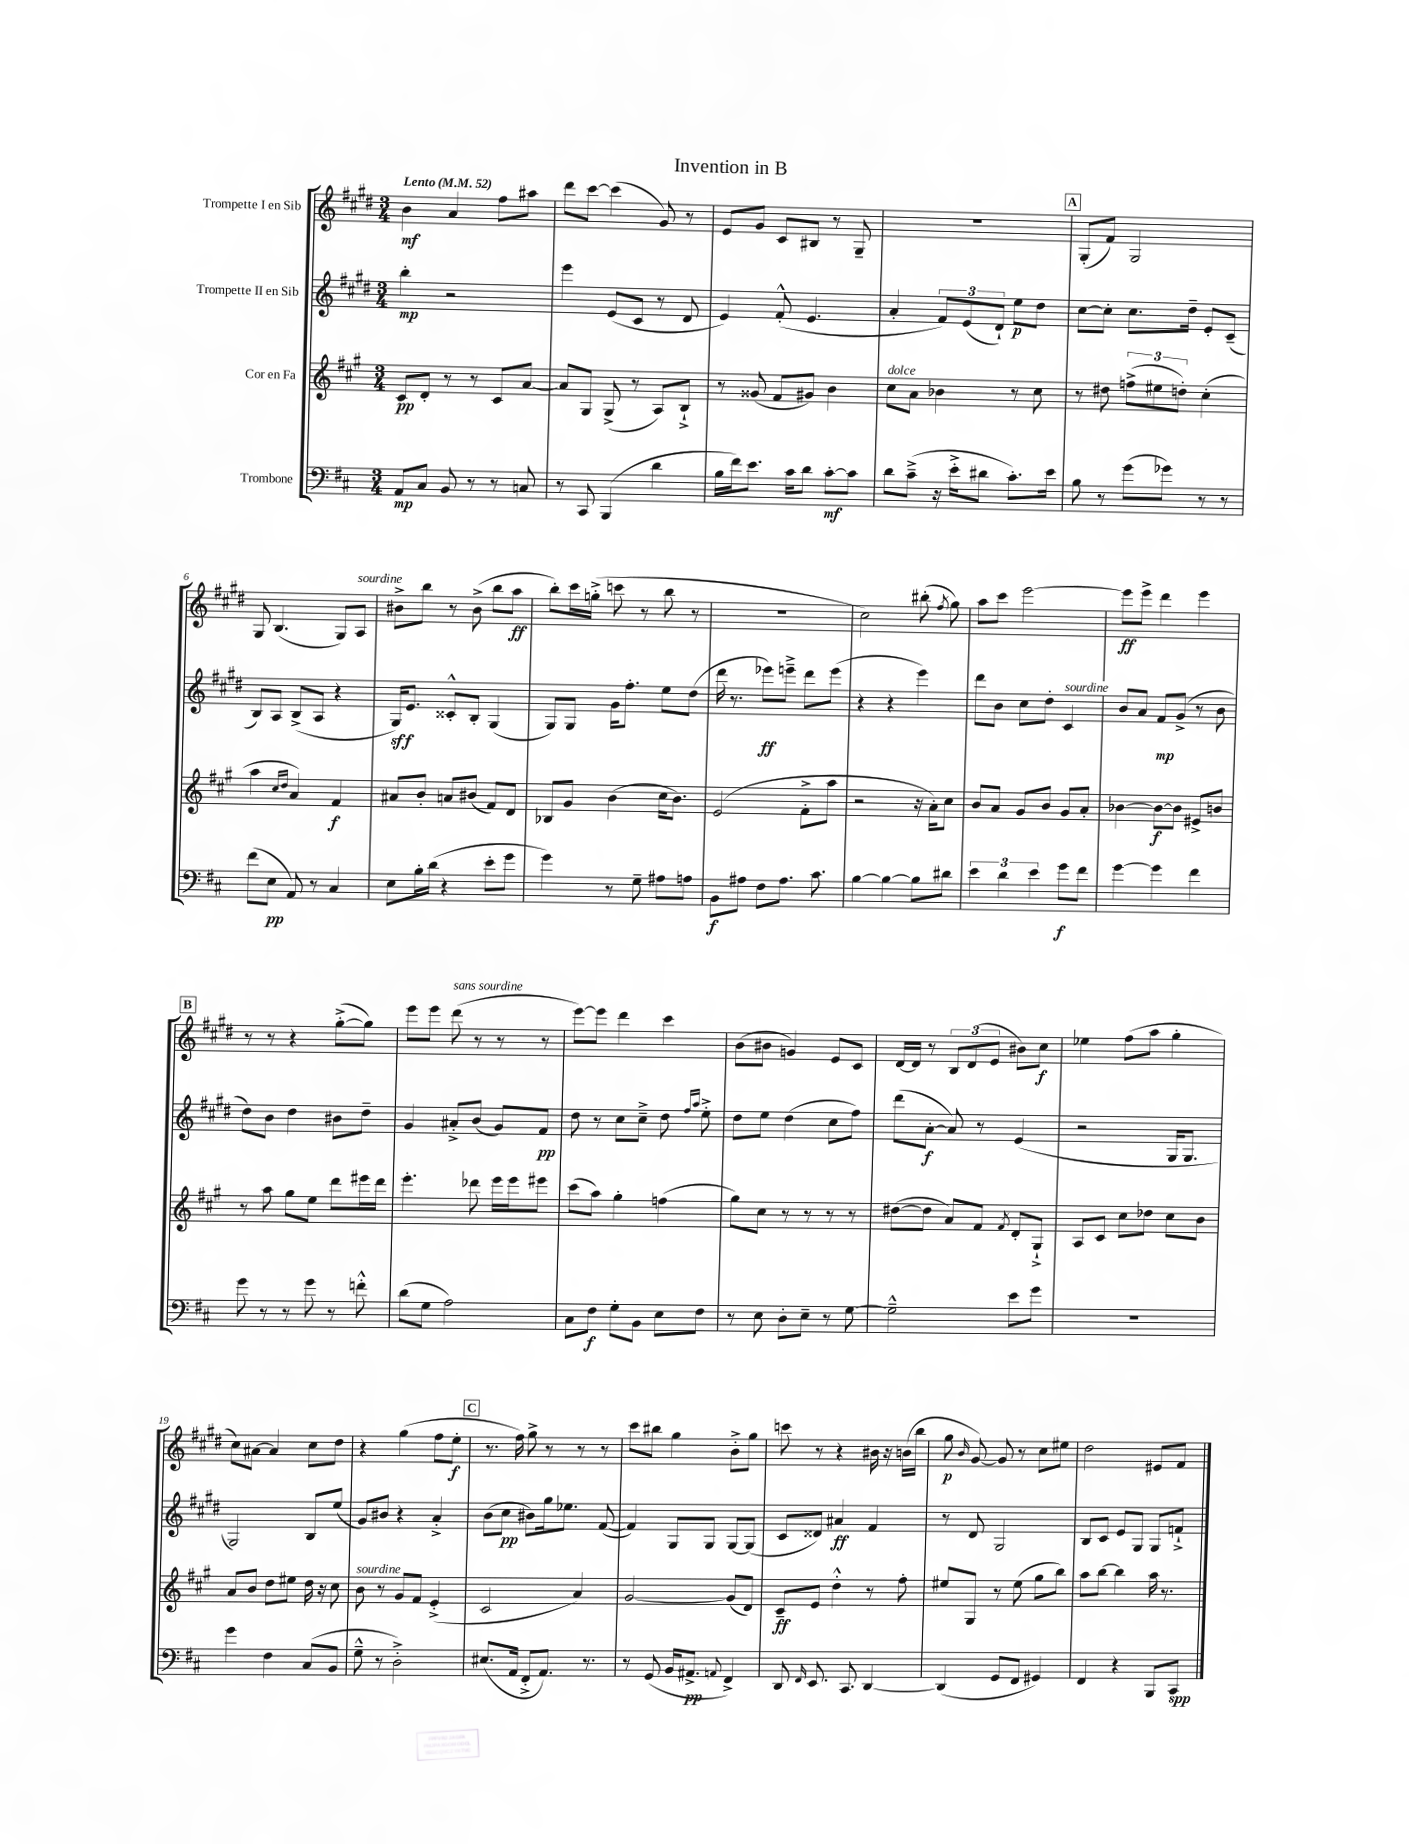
\header { title = "Invention in B" }
<<
\new StaffGroup <<
\new Staff = "s0" \with { instrumentName = "Trompette I en Sib" } {
    \clef treble \key e \major \numericTimeSignature \time 3/4 \tempo "Lento" 4 = 52
    \autoBeamOff b'4\mf a'4 fis''8[ ais''8] |
    dis'''8[ cis'''8]~ cis'''4( gis'8) r8 |
    e'8[ gis'8] cis'8[ bis8] r8 gis8-- |
    R2. |
    \mark \markup { \box "A" } gis8[-.( fis'8]) gis2 |
    gis8 b4.( gis8[) a8]^\markup { \italic "sourdine" } |
    bis'8[-> b''8] r8 bis'8->( b''8[ a''8]\ff |
    b''8[-.) cis'''16 g''16]-.->( c'''8 r8 b''8 r8 |
    R2. |
    cis''2) bis''8-.( \acciaccatura { fis''8 } gis''8) |
    a''8[ cis'''8] e'''2~ |
    e'''8[\ff e'''8]-> dis'''4 e'''4 |
    \mark \markup { \box "B" } r8 r8 r4 gis''8[~-.->( gis''8]) |
    e'''8[ e'''8] dis'''8^\markup { \italic "sans sourdine" }( r8 r8 r8 |
    e'''8[~) e'''8] dis'''4 cis'''4 |
    b'8[( bis'8] g'4) e'8[ cis'8] |
    dis'16[~ dis'16] r8 \tuplet 3/2 { b8[ dis'8( e'8] } bis'8[) cis''8]\f |
    ees''4 fis''8[( a''8] gis''4-. |
    cis''8[) ais'8]~ ais'4 cis''8[ dis''8] |
    r4 gis''4( fis''8[ e''8]-.\f |
    \mark \markup { \box "C" } r8. fis''16) gis''8-> r8 r8 r8 |
    cis'''8[ bis''8] gis''4 b'8[-.-> gis''8] |
    c'''8 r8 r4 bis'16 r16 b'16[( b''16] |
    gis''8\p \grace { b'16 } gis'8~) gis'8 r8 cis''8[ eis''8] |
    dis''2 eis'8[ fis'8] \bar "|." |
}
\new Staff = "s1" \with { instrumentName = "Trompette II en Sib" } {
    \clef treble \key e \major \numericTimeSignature \time 3/4
    \autoBeamOff b''4-.\mp r2 |
    e'''4 e'8[( cis'8] r8 dis'8 |
    e'4) fis'8-.-^( e'4. |
    a'4-. \tuplet 3/2 { fis'8[) e'8( dis'8]-!) } e''8[\p dis''8] |
    \mark \markup { \box "A" } cis''8[~ cis''8]-. cis''8.[ dis''16]-- e'8[-. cis'8]--( |
    b8[) a8] b8[->( a8] r4 |
    gis16[\sff) e'8.] cisis'8[-.-^ b8]-. gis4( |
    gis8[) gis8] gis'16[ fis''8.]-. e''8[ dis''8]( |
    dis'''16 r8. ees'''8[\ff) e'''8]---> dis'''8[ e'''8]( |
    r4 r4 e'''4) |
    dis'''8[ b'8] cis''8[ dis''8]-. cis'4^\markup { \italic "sourdine" } |
    b'8[ a'8] fis'8[\mp gis'8]->( r8 b'8 |
    \mark \markup { \box "B" } dis''8[) b'8] dis''4 bis'8[ dis''8]-- |
    gis'4 ais'8[-.-> b'8]( gis'8[) fis'8]\pp |
    dis''8 r8 cis''8[ cis''8]---> dis''8 \grace { fis''16[ a''16] } e''8-.-> |
    dis''8[ e''8] dis''4( cis''8[ fis''8]) |
    dis'''8[( a'8]~-.\f a'8) r8 e'4( |
    r2 gis16[ gis8.] |
    gis2) b8[ e''8]( |
    gis'8[) bis'8] r4 a'4-.-> |
    \mark \markup { \box "C" } b'8[( cis''8]\pp bis'8[) gis''16 ees''8.] fis'8~( |
    fis'4) gis8[ gis8] gis8[~ gis8]( |
    cis'8[ disis'8]) ais'4\ff fis'4 |
    r8 dis'8 gis2 |
    b8[ cis'8] e'8[ gis8] gis8[ f'8]-!-> \bar "|." |
}
\new Staff = "s2" \with { instrumentName = "Cor en Fa" } {
    \clef treble \key a \major \numericTimeSignature \time 3/4
    \autoBeamOff cis'8[\pp d'8]-. r8 r8 cis'8[ a'8]~ |
    a'8[ gis8] gis8->( r8 a8[) b8]-!-> |
    r8 gisis'8( fis'8[ gis'8]) b'4 |
    cis''8[^\markup { \italic "dolce" } a'8] bes'4 r8 cis''8 |
    \mark \markup { \box "A" } r8 dis''8 \tuplet 3/2 { f''8[->( eis''8 d''8]-.) } cis''4-.( |
    a''4 \grace { cis''16[ d''16] } a'4) fis'4\f |
    ais'8[ b'8]-. a'8[ bis'8]( fis'8[) d'8] |
    bes8[ gis'8] b'4( cis''16[ b'8.]) |
    e'2( fis'8[-.-> a''8] |
    r2 r16 a'16[-.) cis''8] |
    b'8[ a'8] gis'8[ b'8] gis'8[ a'8]-. |
    bes'4~ bes'8[~\f bes'8] eis'8[-> b'8] |
    \mark \markup { \box "B" } r8 a''8 gis''8[ e''8] d'''8[ eis'''16 d'''16] |
    e'''4.-. des'''8 e'''16[ e'''16 eis'''8] |
    cis'''8[( a''8]) gis''4-. f''4( |
    gis''8[) cis''8] r8 r8 r8 r8 |
    dis''8[~( dis''8] a'8[) fis'8] \acciaccatura { fis'8 } d'8[-. gis8]-!-> |
    a8[ cis'8] cis''8[ des''8] cis''8[ b'8] |
    a'8[ b'8] d''8[ eis''8] d''16 r16 cis''8 |
    b'8^\markup { \italic "sourdine" } r8 gis'8[ fis'8] e'4-.->( |
    \mark \markup { \box "C" } cis'2 a'4) |
    gis'2~ gis'8[( d'8]) |
    cis'8[--\ff e'8] d''4-.-^ r8 fis''8-. |
    eis''8[ gis8] r8 eis''8( gis''8[ b''8]) |
    a''8[ b''8]~ b''4 a''16 r8. \bar "|." |
}
\new Staff = "s3" \with { instrumentName = "Trombone" } {
    \clef bass \key d \major \numericTimeSignature \time 3/4
    \autoBeamOff a,8[\mp cis8] b,8 r8 r8 c8 |
    r8 cis,8 b,,4( d'4 |
    b16[ fis'16) e'8.] cis'16[ d'8] cis'8[~-.\mf cis'8] |
    d'8[ cis'8]--->( r16 e'16[-.-> dis'8] cis'8.[-.) e'16] |
    \mark \markup { \box "A" } b8 r8 g'8[( ges'8]) r8 r8 |
    fis'8[( e8]\pp a,8) r8 cis4 |
    e8[ b16-. d'16]( r4 e'8[-. g'8] |
    g'4) r8 g8-- ais8[ a8] |
    b,8[\f ais8] fis8[ ais8.] cis'8. |
    b4~ b4~ b8[ dis'8] |
    \tuplet 3/2 { e'4 d'4 e'4 } g'8[\f fis'8] |
    g'4~ g'4 fis'4 |
    \mark \markup { \box "B" } g'8 r8 r8 g'8 r8 f'8-.-^ |
    d'8[( g8] a2) |
    cis8[ fis8]\f g8[-. b,8] e8[ fis8] |
    r8 e8 d8[-. e8]-- r8 g8~ |
    g2---^ e'8[ g'8] |
    R2. |
    g'4 fis4 cis8[( b,8] |
    g8---^ r8 d2-.->) |
    \mark \markup { \box "C" } eis8.[( a,16] fis,8[-.-> a,8.]) r8. |
    r8 g,8( b,16[ ais,8.]->\pp \appoggiatura { a,8 } fis,4->) |
    d,8 \grace { fis,16 } e,8. cis,8. d,4~ |
    d,4( g,8[ fis,8] gis,4) |
    fis,4 r4 b,,8[ cis,8]\spp \bar "|." |
}
>>
>>
